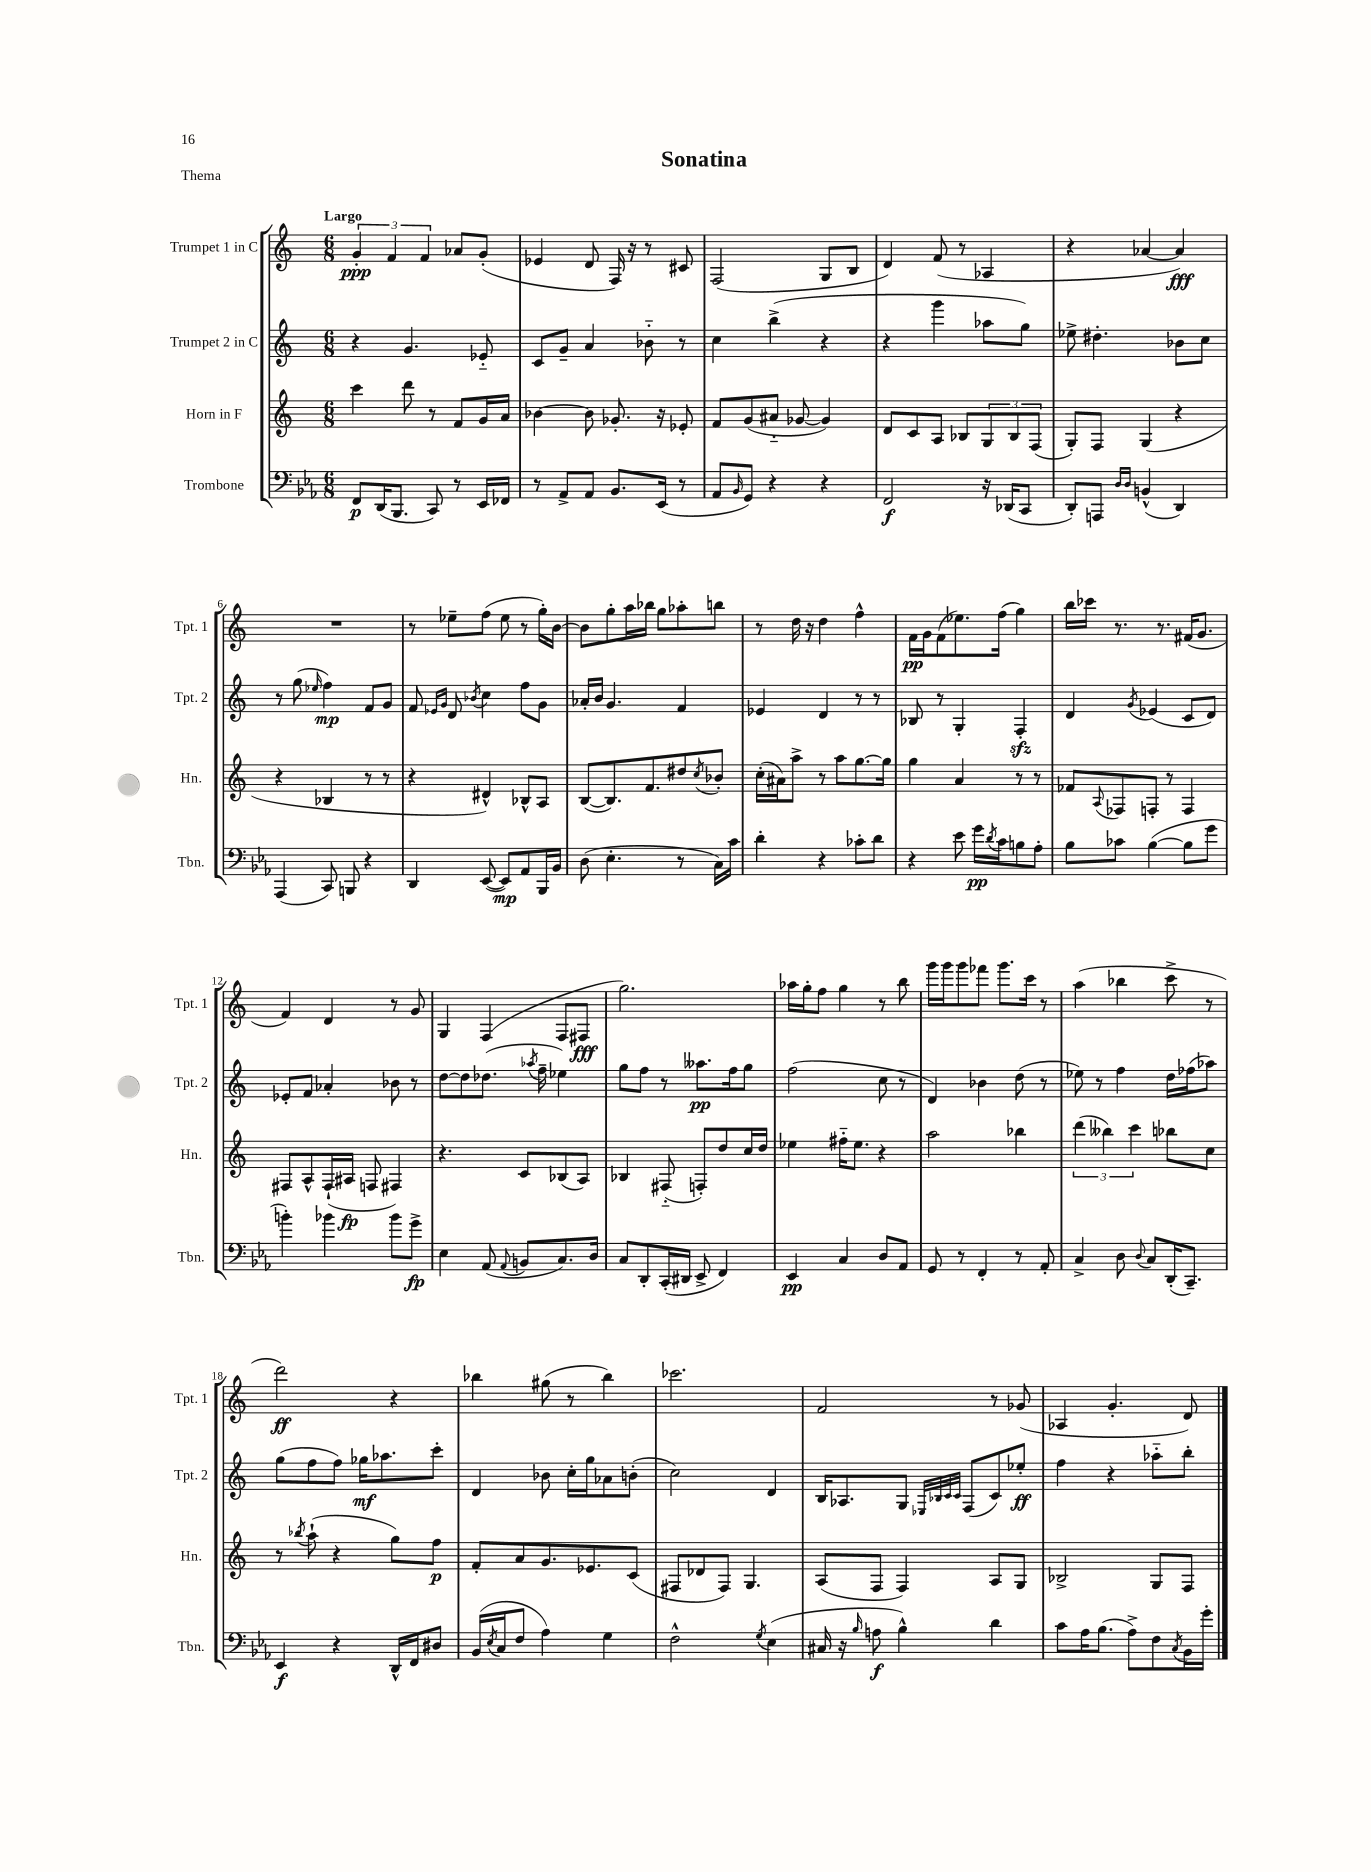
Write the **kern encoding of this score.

**kern	**dynam	**kern	**dynam	**kern	**dynam	**kern	**dynam
*part4	*part4	*part3	*part3	*part2	*part2	*part1	*part1
*staff4	*staff4	*staff3	*staff3	*staff2	*staff2	*staff1	*staff1
*I"Trombone	*	*I"Horn in F	*	*I"Trumpet 2 in C	*	*I"Trumpet 1 in C	*
*I'Tbn.	*	*I'Hn.	*	*I'Tpt. 2	*	*I'Tpt. 1	*
*clefF4	*	*clefG2	*	*clefG2	*	*clefG2	*
*k[b-e-a-]	*	*k[]	*	*k[]	*	*k[]	*
*M6/8	*	*M6/8	*	*M6/8	*	*M6/8	*
=1	=1	=1	=1	=1	=1	=1	=1
!	!	!	!	!	!	!LO:TX:a:B:t=Largo	!
8FF/L	p	4ccc\	.	4r	.	6g'/	ppp
(16DD/K	.	.	.	.	.	.	.
.	.	.	.	.	.	6f/	.
8.BBB-/J	.	.	.	.	.	.	.
.	.	8ddd\	.	4.g/	.	.	.
.	.	.	.	.	.	6f/	.
8CC/)	.	8r	.	.	.	.	.
8r	.	8f/L	.	.	.	8a-X/L	.
16EE-/LL	.	16g/L	.	8e-X/	.	(8g'/J	.
16FF-X/JJ	.	16a/JJ	.	.	.	.	.
=2	=2	=2	=2	=2	=2	=2	=2
8r	.	[4b-X\	.	8c/L	.	4e-X/	.
8AA-^/L	.	.	.	8g~/J	.	.	.
8AA-/J	.	8b-\]	.	4a/	.	8d/	.
8.BB-/L	.	8.g-X'/	.	.	.	16F/)	.
.	.	.	.	.	.	16r	.
.	.	.	.	8b-X\	.	8r	.
(16EE-/Jk	.	16r	.	.	.	.	.
8r	.	8e-X'/	.	8r	.	8c#X/	.
=3	=3	=3	=3	=3	=3	=3	=3
8AA-/L	.	8f/L	.	4cc\	.	(2F/	.
16qqBB-/	.	.	.	.	.	.	.
8GG/J)	.	(8g/	.	.	.	.	.
4r	.	8a#X/J	.	(4bb^\	.	.	.
.	.	[8g-X/	.	.	.	.	.
4r	.	4g-/])	.	4r	.	8G/L	.
.	.	.	.	.	.	8B/J	.
=4	=4	=4	=4	=4	=4	=4	=4
2FF/	f	8d/L	.	4r	.	4d/)	.
.	.	8c/	.	.	.	.	.
.	.	8A/J	.	4ggg\	.	(8f/	.
.	.	8B-X/L	.	.	.	8r	.
16r	.	12G/	.	8aa-X\L	.	4A-X/	.
(16DD-X/KL	.	.	.	.	.	.	.
.	.	12B-/	.	.	.	.	.
8CC/J	.	.	.	8gg\J)	.	.	.
.	.	(12F/J	.	.	.	.	.
=5	=5	=5	=5	=5	=5	=5	=5
8DD'/L)	.	8G'/L)	.	8ee-X^\	.	4r	.
8AAAn/J	.	8F/J	.	4.dd#X'\	.	.	.
16qqD/LL	.	.	.	.	.	.	.
16qqD/JJ	.	.	.	.	.	.	.
(4BBn^^/	.	(4G/	.	.	.	[4a-X/	.
4DD/)	.	4r	.	8b-X\L	.	4a-/])	fff
.	.	.	.	8cc\J	.	.	.
!!LO:LB:g=z
=6	=6	=6	=6	=6	=6	=6	=6
(4AAA-/	.	4r	.	8r	.	2.r	.
.	.	.	.	(8gg\	.	.	.
.	.	.	.	16qqee-X/	.	.	.
8CC/)	.	4B-X/	.	4ff\)	mp	.	.
8BBBn/	.	.	.	.	.	.	.
4r	.	8r	.	8f/L	.	.	.
.	.	8r	.	8g/J	.	.	.
=7	=7	=7	=7	=7	=7	=7	=7
4DD/	.	4r	.	8f/	.	8r	.
.	.	.	.	16qqe-X/LL	.	.	.
.	.	.	.	16qqg/JJ	.	.	.
.	.	.	.	8d/	.	8ee-X~\L	.
.	.	.	.	8qb-X/	.	.	.
([8EE-/	.	4d#X^^/)	.	4cc\	.	(8ff\J	.
8EE-/L])	mp	.	.	.	.	8ee-\	.
8AA-/	.	8B-X^^/L	.	8ff\L	.	8r	.
16BBB-/L	.	8A/J	.	8g\J	.	16gg'\LL)	.
16BB-/JJ	.	.	.	.	.	[16b\JJ	.
=8	=8	=8	=8	=8	=8	=8	=8
(8D\	.	([8B/L	.	16a-X'/LL	.	8b\L]	.
.	.	.	.	16b/JJ	.	.	.
4.E-'\	.	8.B/])	.	4.g/	.	8gg'\	.
.	.	.	.	.	.	16aa\L	.
.	.	8.f/	.	.	.	16bb-X\JJ	.
.	.	.	.	.	.	8gg\L	.
8r	.	8dd#X/	.	4f/	.	8aa-X'\	.
.	.	8qcc/	.	.	.	.	.
16C\LL)	.	8b-X'/J	.	.	.	8bbn\J	.
16c\JJ	.	.	.	.	.	.	.
=9	=9	=9	=9	=9	=9	=9	=9
4d'\	.	(16cc'\LL	.	4e-X/	.	8r	.
.	.	16a#X\J)	.	.	.	.	.
.	.	8aa^\J	.	.	.	16dd\	.
.	.	.	.	.	.	16r	.
4r	.	8r	.	4d/	.	4dd\	.
.	.	8aa\L	.	.	.	.	.
8c-X'\L	.	[8.gg\	.	8r	.	4ff^^\	.
8d\J	.	.	.	8r	.	.	.
.	.	16gg\Jk]	.	.	.	.	.
=10	=10	=10	=10	=10	=10	=10	=10
4r	.	4gg\	.	8B-X/	.	16f\LL	pp
.	.	.	.	.	.	16g\J	.
.	.	.	.	8r	.	(8f\	.
8e-\	.	4a/	.	4G'/	.	8.ee-X\)	.
16g\LL	pp	.	.	.	.	.	.
8qd/	.	.	.	.	.	.	.
16c\J	.	.	.	.	.	(16ff\Jk	.
8Bn\	.	8r	.	4Fzz'/	.	4gg\)	.
8A-'\J	.	8r	.	.	.	.	.
=11	=11	=11	=11	=11	=11	=11	=11
8B-\L	.	8f-X/L	.	4d/	.	16bb\LL	.
.	.	.	.	.	.	16ccc-X\JJ	.
.	.	8qqA/	.	.	.	.	.
8c-X\J	.	8F-X/	.	.	.	8.r	.
.	.	.	.	8qg/	.	.	.
([4B-\	.	8Fn'/J	.	(4e-X/	.	.	.
.	.	.	.	.	.	8.r	.
.	.	8r	.	.	.	.	.
8B-\L]	.	4F/	.	8c/L	.	(16f#X/KL	.
.	.	.	.	.	.	8.g/J	.
8g\J	.	.	.	8d/J)	.	.	.
!!LO:LB:g=z
=12	=12	=12	=12	=12	=12	=12	=12
4bn'\)	.	8F#X/L	.	8e-X'/L	.	4f/)	.
.	.	8A^^/	.	8f/J	.	.	.
4b-X\	.	(16F#`/L	.	4a-X'/	.	4d/	.
.	.	16A#X/JJ	fp	.	.	.	.
.	.	8Fn/	.	.	.	.	.
8b-\L	.	4F#X/)	.	8b-X\	.	8r	.
8g^\J	fp	.	.	8r	.	8g/	.
=13	=13	=13	=13	=13	=13	=13	=13
4E-\	.	4.r	.	[8dd\L	.	4G/	.
.	.	.	.	8dd\]	.	.	.
(8AA-/	.	.	.	(8.dd-X\J	.	(4F/	.
8qqAA-/	.	.	.	.	.	.	.
8BBn/L	.	8c/L	.	.	.	.	.
.	.	.	.	8qaa-X/	.	.	.
.	.	.	.	16ff~\	.	.	.
8.C/)	.	(8B-X/	.	4ee-X\)	.	8F/L	.
.	.	8A/J)	.	.	.	8F#X/J	fff
16D/Jk	.	.	.	.	.	.	.
=14	=14	=14	=14	=14	=14	=14	=14
8C/L	.	4B-X/	.	8gg\L	.	2.gg\)	.
8DD'/	.	.	.	8ff\J	.	.	.
(16CC'/L	.	(8F#X/	.	8r	.	.	.
16DD#X/JJ	.	.	.	.	.	.	.
8EE-^/	.	8Fn'/L)	.	8.aa--X\L	pp	.	.
4FF/)	.	8dd/	.	.	.	.	.
.	.	.	.	16ff\k	.	.	.
.	.	16cc/L	.	8gg\J	.	.	.
.	.	16dd/JJ	.	.	.	.	.
=15	=15	=15	=15	=15	=15	=15	=15
4EE-/	pp	4ee-X\	.	(2ff\	.	16aa-X\LL	.
.	.	.	.	.	.	16gg'\J	.
.	.	.	.	.	.	8ff\J	.
4C/	.	16ff#X\KL	.	.	.	4gg\	.
.	.	8.ee-\J	.	.	.	.	.
8D/L	.	4r	.	8cc\	.	8r	.
8AA-/J	.	.	.	8r	.	8bb\	.
=16	=16	=16	=16	=16	=16	=16	=16
8GG/	.	2aa\	.	4d/)	.	16ggg\LL	.
.	.	.	.	.	.	16ggg\J	.
8r	.	.	.	.	.	8ggg\	.
4FF'/	.	.	.	4b-X\	.	8fff-X\J	.
.	.	.	.	.	.	8.ggg\L	.
8r	.	4bb-X\	.	(8dd\	.	.	.
.	.	.	.	.	.	16ccc\Jk	.
8AA-'/	.	.	.	8r	.	8r	.
=17	=17	=17	=17	=17	=17	=17	=17
4C^/	.	(6ddd\	.	8ee-X\)	.	(4aa\	.
.	.	.	.	8r	.	.	.
.	.	6bb--X\)	.	.	.	.	.
8D\	.	.	.	4ff\	.	4bb-X\	.
.	.	6ccc\	.	.	.	.	.
8qqD/	.	.	.	.	.	.	.
8C/L	.	.	.	.	.	.	.
(16DD'/K	.	8bb-X\L	.	16dd\LL	.	8ccc^\	.
8.CC~/J)	.	.	.	(16ff-X\J	.	.	.
.	.	8cc\J	.	8aa-X\J)	.	8r	.
!!LO:LB:g=z
=18	=18	=18	=18	=18	=18	=18	=18
4EE-/	f	8r	.	(8gg\L	.	2ddd\)	ff
.	.	8qbb-X/	.	.	.	.	.
.	.	(8aa`\	.	8ff\	.	.	.
4r	.	4r	.	8ff\J)	.	.	.
.	.	.	.	16gg-X\KL	mf	.	.
.	.	.	.	8.aa-X\	.	.	.
16DD^^/LL	.	8gg\L)	.	.	.	4r	.
16FF/J	.	.	.	.	.	.	.
8D#X/J	.	8ff\J	p	8ccc'\J	.	.	.
=19	=19	=19	=19	=19	=19	=19	=19
(16BB-/LL	.	8f'/L	.	4d/	.	4bb-X\	.
8qE-/	.	.	.	.	.	.	.
16C/J	.	.	.	.	.	.	.
8F/J	.	8a/	.	.	.	.	.
4A-\)	.	8.g/	.	8b-X\	.	(8gg#X\	.
.	.	.	.	16cc'\LL	.	8r	.
.	.	8.e-X/	.	16gg\J	.	.	.
4G\	.	.	.	8a-X\	.	4bb-\)	.
.	.	(8c/J	.	(8bn'\J	.	.	.
=20	=20	=20	=20	=20	=20	=20	=20
2F^^\	.	8F#X/L	.	2cc\)	.	2.ccc-X\	.
.	.	8d-X/	.	.	.	.	.
.	.	8F#/J)	.	.	.	.	.
.	.	4.G/	.	.	.	.	.
8qG/	.	.	.	.	.	.	.
(4E-\	.	.	.	4d/	.	.	.
=21	=21	=21	=21	=21	=21	=21	=21
16C#X/	.	(8A/L	.	16B/KL	.	2f/	.
16r	.	.	.	8.A-X/	.	.	.
16qqB-/	.	.	.	.	.	.	.
8An\	f	8F/J	.	.	.	.	.
4B-^^\)	.	4F/)	.	8G/J	.	.	.
.	.	.	.	32qqE-X/LLL	.	.	.
.	.	.	.	32qqB-X/	.	.	.
.	.	.	.	32qqc/	.	.	.
.	.	.	.	32qqc/JJJ	.	.	.
.	.	.	.	(8F/L	.	.	.
4d\	.	8A/L	.	8c/)	.	8r	.
.	.	8G/J	.	8ee-X'/J	ff	(8g-X/	.
=22	=22	=22	=22	=22	=22	=22	=22
8c\L	.	2B-X^/	.	4ff\	.	4A-X/	.
16A-\K	.	.	.	.	.	.	.
(8.B-\J	.	.	.	.	.	.	.
.	.	.	.	4r	.	4.g'/	.
8A-^\L)	.	.	.	.	.	.	.
8F\	.	8G/L	.	8aa-X\L	.	.	.
8qC/	.	.	.	.	.	.	.
16BB-\L	.	8F/J	.	8bb'\J	.	8d/)	.
16g'\JJ	.	.	.	.	.	.	.
==	==	==	==	==	==	==	==
*-	*-	*-	*-	*-	*-	*-	*-
